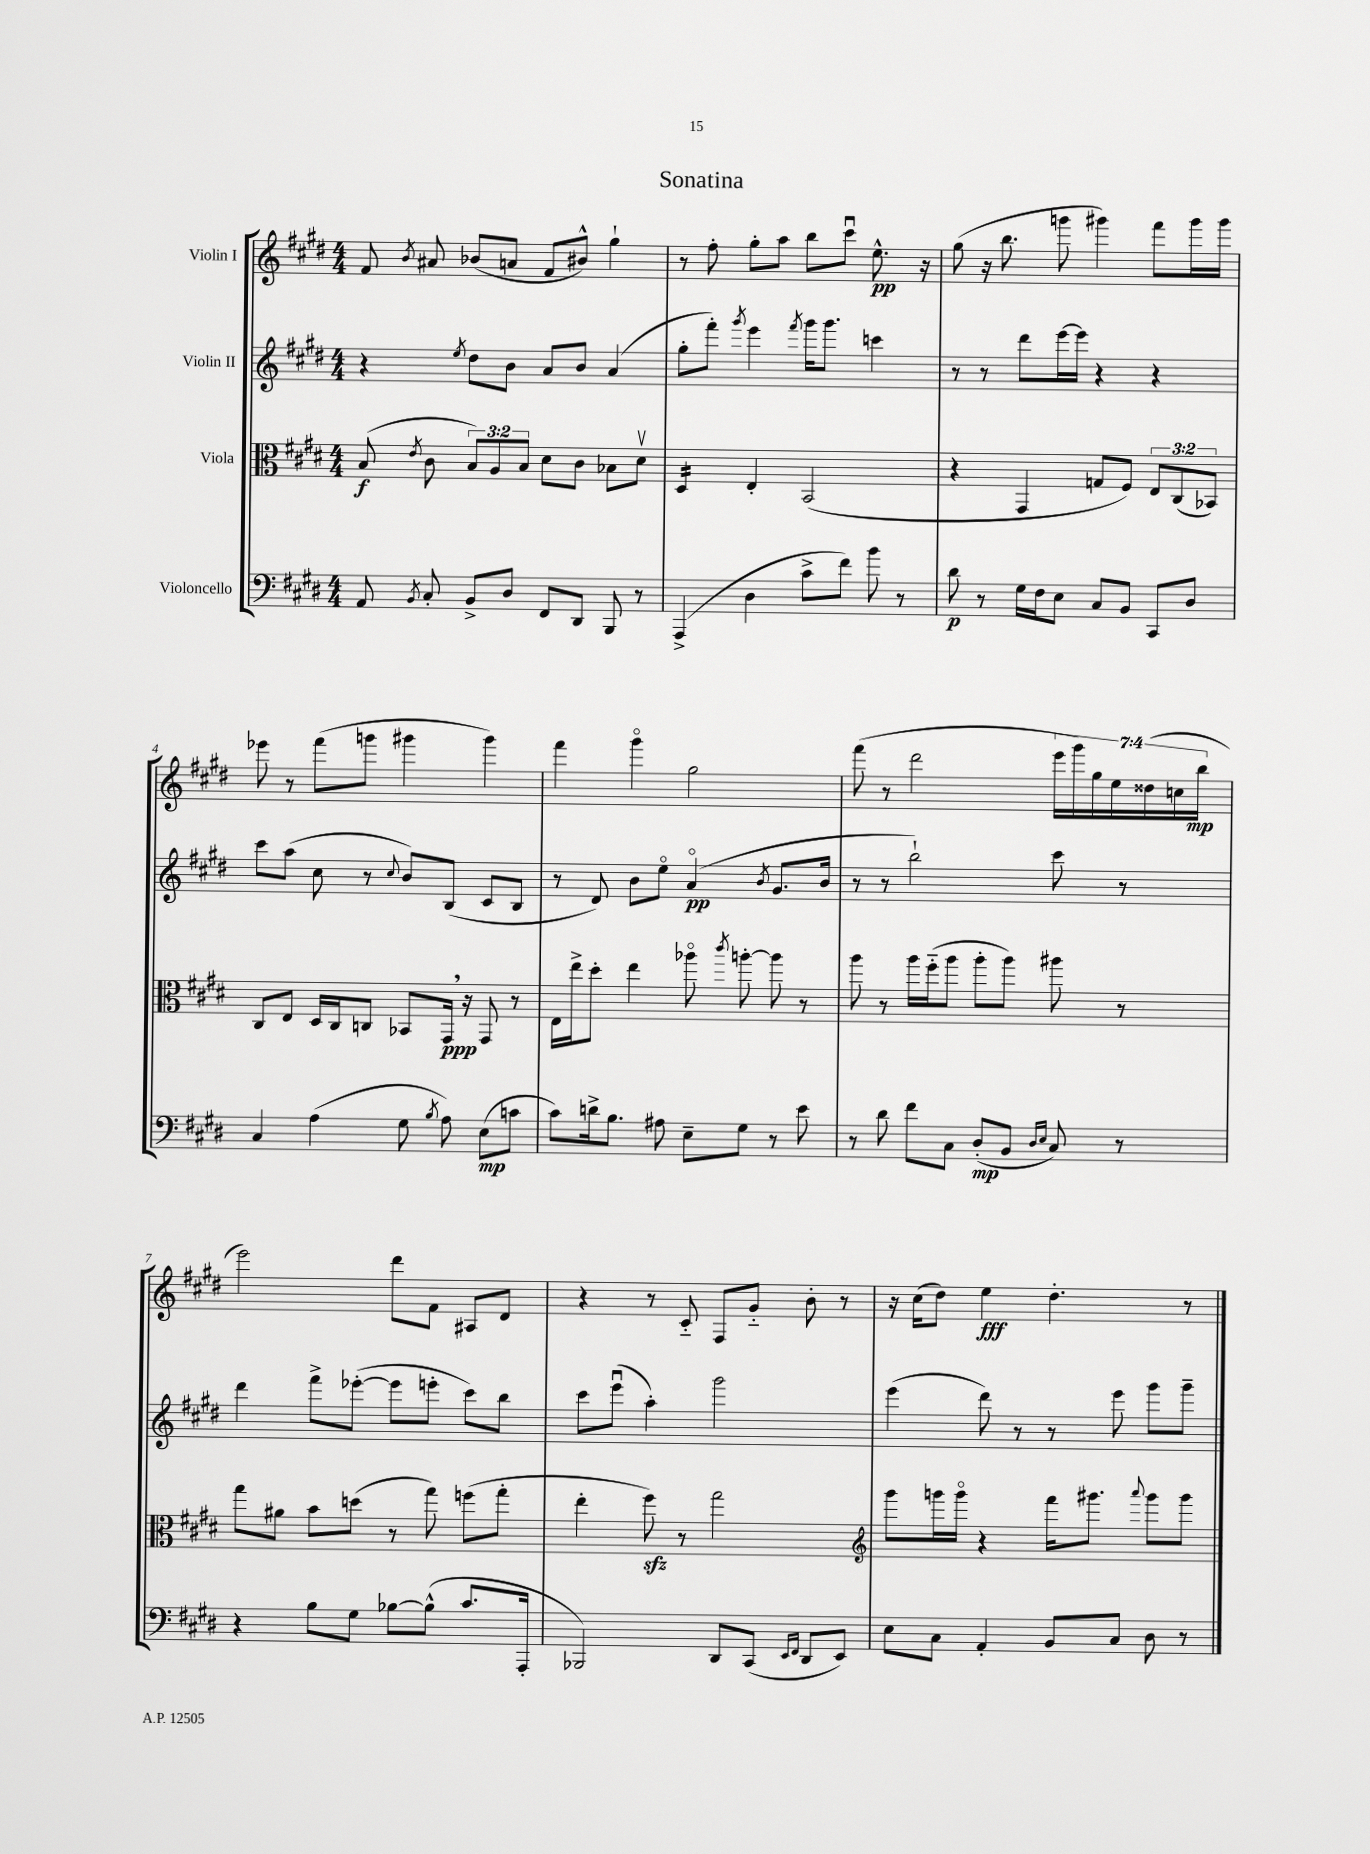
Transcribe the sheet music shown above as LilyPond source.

\header { title = "Sonatina" }
<<
\new StaffGroup <<
\new Staff = "s0" \with { instrumentName = "Violin I" } {
    \clef treble \key e \major \numericTimeSignature \time 4/4 \override Staff.TupletNumber.text = #tuplet-number::calc-fraction-text
    \autoBeamOff fis'8 \acciaccatura { b'8 } ais'8 bes'8[( a'8] fis'8[ bis'8]-^) gis''4-! |
    r8 fis''8-. gis''8[-. a''8] b''8[ cis'''8]\downbow e''8.-^\pp r16 |
    gis''8( r16 b''8. g'''8 gis'''4) fis'''8[ gis'''16 gis'''16] |
    ees'''8 r8 fis'''8[( g'''8] gis'''4 gis'''4) |
    fis'''4 gis'''4\flageolet gis''2 |
    fis'''8( r8 dis'''2 \tuplet 7/4 { e'''16[ gis'''16) gis''16 e''16 disis''16( c''16 b''16]\mp } |
    e'''2) dis'''8[ fis'8] ais8[ dis'8] |
    r4 r8 cis'8-_ fis8[ gis'8]-_ b'8-. r8 |
    r16 cis''16[( dis''8]) e''4\fff dis''4.-. r8 \bar "|." |
}
\new Staff = "s1" \with { instrumentName = "Violin II" } {
    \clef treble \key e \major \numericTimeSignature \time 4/4
    \autoBeamOff r4 \acciaccatura { e''8 } dis''8[ b'8] a'8[ b'8] a'4( |
    gis''8[-. fis'''8]-.) \acciaccatura { gis'''8 } e'''4 \acciaccatura { fis'''8 } gis'''16[ gis'''8.] c'''4 |
    r8 r8 dis'''8[ e'''16~ e'''16] r4 r4 |
    cis'''8[ a''8]( cis''8 r8 \appoggiatura { cis''8 } b'8[) b8]( cis'8[ b8] |
    r8 dis'8) b'8[ e''8]\flageolet a'4\flageolet\pp( \acciaccatura { b'8 } gis'8.[ b'16] |
    r8 r8 b''2-!) cis'''8 r8 |
    dis'''4 fis'''8[-> ees'''8]~-.( ees'''8[ e'''8]-. cis'''8[) b''8] |
    cis'''8[ e'''8]\downbow( a''4-.) gis'''2 |
    e'''4( dis'''8) r8 r8 e'''8 gis'''8[ gis'''8]-- \bar "|." |
}
\new Staff = "s2" \with { instrumentName = "Viola" } {
    \clef alto \key e \major \numericTimeSignature \time 4/4 \override Staff.TupletNumber.text = #tuplet-number::calc-fraction-text
    \autoBeamOff b8\f( \acciaccatura { e'8 } cis'8 \tuplet 3/2 { b8[) a8 b8] } dis'8[ cis'8] bes8[ dis'8]\upbow |
    dis4:16 e4-. b,2( |
    r4 gis,4 g8[ fis8]) \tuplet 3/2 { e8[ cis8( bes,8]) } |
    cis8[ e8] dis16[ cis16 c8] bes,8[ gis,16]\ppp \breathe r16 gis,8 r8 |
    e16[ e''16-> dis''8]-. e''4 aes''8\flageolet \acciaccatura { cis'''8 } a''8~-. a''8 r8 |
    a''8 r8 a''16[ fis''16-_( a''8] a''8[-. a''8]) ais''8 r8 |
    gis''8[ ais'8] b'8[ d''8]( r8 gis''8) f''8[( gis''8]-. |
    e''4-. fis''8\sfz) r8 gis''2 |
    \clef treble gis'''8[ g'''16 g'''16]\flageolet r4 fis'''16[ gis'''8.] \appoggiatura { a'''8 } gis'''8[ gis'''8] \bar "|." |
}
\new Staff = "s3" \with { instrumentName = "Violoncello" } {
    \clef bass \key e \major \numericTimeSignature \time 4/4
    \autoBeamOff a,8 \acciaccatura { b,8 } cis8-. b,8[-> dis8] fis,8[ dis,8] b,,8 r8 |
    a,,4->( dis4 cis'8[-> fis'8]) b'8 r8 |
    dis'8\p r8 gis16[ fis16 e8] cis8[ b,8] cis,8[ dis8] |
    cis4 a4( gis8 \acciaccatura { b8 } a8) e8[\mp( c'8] |
    cis'8[) d'16-> b8.] ais8 e8[-- gis8] r8 e'8 |
    r8 dis'8 fis'8[ cis8] dis8[-.\mp( b,8] \grace { dis16[ e16] } cis8) r8 |
    r4 b8[ gis8] bes8[~ bes8]-^( cis'8.[ a,,16]-. |
    bes,,2) dis,8[ cis,8]( \grace { e,16[ fis,16] } dis,8[ e,8]) |
    e8[ cis8] a,4-. b,8[ cis8] dis8 r8 \bar "|." |
}
>>
>>
